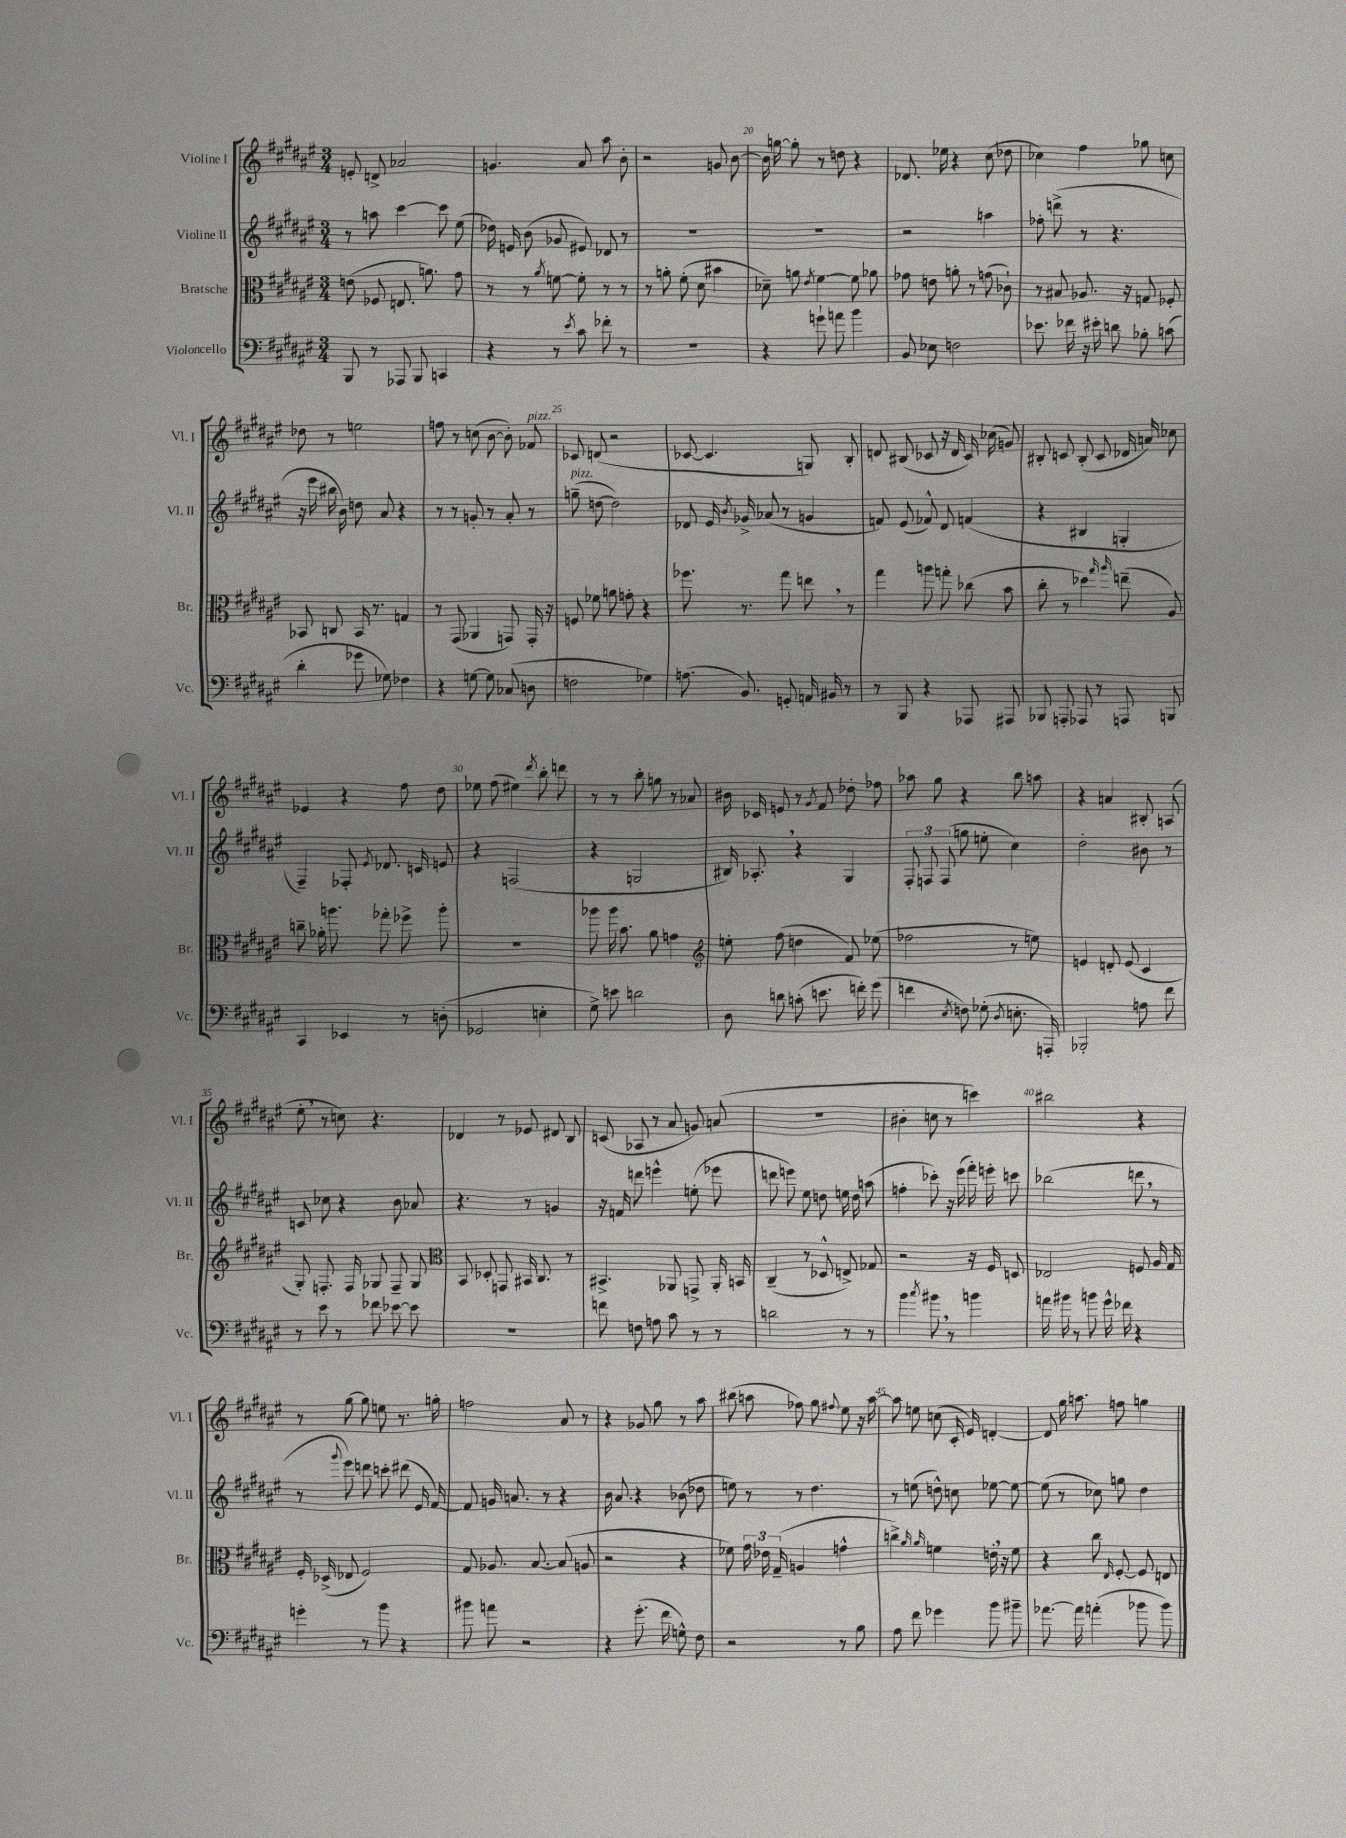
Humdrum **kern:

**kern	**kern	**kern	**kern
*staff4	*staff3	*staff2	*staff1
*clefF4	*clefC3	*clefG2	*clefG2
*k[f#c#g#d#a#e#]	*k[f#c#g#d#a#e#]	*k[f#c#g#d#a#e#]	*k[f#c#g#d#a#e#]
*M3/4	*M3/4	*M3/4	*M3/4
8BBB	(8e	8r	8e'
8r	8F-	8aa	8d^
8AAA-	8.E	[4ccc#	2a-
8BBB	.	.	.
.	8.a)	.	.
4CC	.	8ccc#]	.
.	8g#	(8ee#	.
=	=	=	=
4r	8r	16dd-)	4.g
.	.	16e	.
.	8r	(8b	.
.	8qa#	.	.
8r	[8f	8g-	.
8qe#	.	.	.
8c#	8f']	8e#)	8a#
8f-'	8r	8d-	8aa#
8r	8r	8r	8b'
=	=	=	=
2.r	8r	2.r	2r
.	8a'	.	.
.	(8f#'	.	.
.	8d#	.	.
.	4b#	.	8g
.	.	.	[8b
=	=	=	=
4r	8d-~)	2.r	16b]
.	.	.	[16gg
.	8a	.	8gg']
.	8qe#	.	.
8g`	[4f#	.	8r
8a	.	.	8dd
4b	8f#]	.	4r
.	8a-	.	.
=	=	=	=
8BB	8g-	2r	8.d-
8E-	8e	.	.
.	.	.	16ee-
2F	8a'	.	4r
.	8r	.	.
.	(8g	4aa	(8cc#
.	8c-`)	.	8dd-
=	=	=	=
8.e-	8r	8ff-'	4cc-)
.	8B#	(8ddd^	.
16f-	.	.	.
16r	8.A-	8r	4ff#
16e#'	.	.	.
8d	.	4.r	.
.	16r	.	.
8B-'	8G	.	8gg-
(8c	8F-'	.	8cc
=	=	=	=
4d#'	8BB-	16r	8dd-
.	.	16eee#	.
.	8C	16bb#	8r
.	.	16b)	.
8g-	16BB-	8dd	2ee
.	8.r	.	.
8G-)	.	8a#	.
4F-	4G	4r	.
=	=	=	=
4r	8r	8r	8ff
.	(8GG#	8r	8r
[8G	4AA-	8g'	(8cc
8G]	.	8r	[8b
(8C-	8GG)	8a#'	8b'])
8D	16GG'	8r	8f-
.	16r	.	.
=	=	=	=
2F	8F	(8gg~	8c-
.	8f-	[8dd	(8d
.	8a	2dd])	2r
.	8g'	.	.
4G-)	4r	.	.
=	=	=	=
(8.A	8.ff-	8d-	[8c-
.	.	16e#	4.c-]
.	.	8qb	.
8.BB)	8.r	16g-^	.
.	.	(8a-	.
8GG'	8gg#	8r	.
16AA	8ee	4g	8G)
16BB#	.	.	.
8r	8r	.	8B'
=	=	=	=
8r	4gg#	8f)	8d
8BBB	.	(8e#	(8B#
4r	8aa	8f-^^)	8c-
.	8gg'	8d#	16r
.	.	.	16d
8AAA-	(8cc-	(4f	16c-)
.	.	.	(16cc-
8AAA#	8b	.	8g)
=	=	=	=
8BBB-	8cc#'	4r	8B#'
8AAA'	8r	.	8c
8AAA-	4dd-)	4B#	(8B#'
8r	.	.	8c
.	16qqgg#	.	.
.	16qqaa#	.	.
8AAA	(8ee~	4G'	16d-
.	.	.	16a)
8BBB	8A#)	.	8cc-
=	=	=	=
4CC#	8cc~	4F#~)	4e-
.	16a-'	.	.
.	8.aa	.	.
4EE-	.	8F-'	4r
.	.	8qe#	.
.	8gg-'	8.d-	.
8r	8ff-^	.	8ff#
.	.	16c	.
(8D'	8aa'	8e	8dd#
=	=	=	=
2GG-	2.r	4r	8ee-
.	.	.	(8ff#
.	.	(2F	4ee#)
.	.	.	8qddd#
4E'	.	.	8bb'
.	.	.	8ddd
=	=	=	=
8G#^)	8aa-	4r	8r
8e	16aa-	.	8r
.	8.b	.	.
2d	.	2G	8bb'
.	8a#	.	8gg
.	4g	.	8r
.	.	.	8a-
=	=	=	=
*	*clefG2	*	*
8D#	8ee'	16B#)	16b#
.	.	8.A-'	16c-
8d	(8ff#	.	8e
(8c'	4dd	4r	8r
.	.	.	8qg#
8.e	.	.	8f#
.	8f#)	4G#	8dd-'
16f')	.	.	.
(8g#	(8ee-	.	8ff-
=	=	=	=
4f	2ff-	12F#'	8aa-
.	.	12F	.
.	.	.	8gg#
.	.	(12F	.
8qE#	.	.	.
8F)	.	8gg	4r
(8G-'	.	8ee'	.
8qD#	.	.	.
8.E'	8r	4cc#)	8bb
.	8ee)	.	8aa
16AAA')	.	.	.
=	=	=	=
2BBB-'	4e	2dd#'	4r
.	8d'	.	4a
.	(8e	.	.
8A	4c#	8b#	8B#'
8f#	.	8r	(8A
=	=	=	=
8r	8G#')	8c	8ee#'
8e#	8.F'	8cc-	8r
8r	.	4r	8cc)
.	16F	.	.
8f-	8G-	.	4.r
[8e-	8F~	8b	.
8e-]	8G-	8a-	.
=	=	=	=
*	*clefC3	*	*
2.r	8BB	4.r	4d-
.	8D-'	.	.
.	8GG	.	8r
.	16BB#	8r	8e-
.	8.C#	.	.
.	.	4g	8d#
.	8r	.	8B
=	=	=	=
8f	4.BB#^	16r	(8c
.	.	16f	.
8F	.	8ddd	8A-
8A	.	4eee^^	8r
8c#	8AA-	.	8a#
8r	8GG^	(8ee'	8g)
8r	16AA-'	8eee-	(8a
.	16BB	.	.
=	=	=	=
2d	(4C#~	8ddd	2.r
.	.	8eee)	.
.	8r	8ee#	.
.	8D-^^	8dd	.
8r	8E^)	16ee	.
.	.	16dd	.
8r	8G-	(8aa	.
=	=	=	=
4b	2r	4ff'	4b#'
8qcc#	.	.	.
8b#	.	8ccc-')	8cc
8r	.	16r	8r
.	.	(16eee#	.
4b	16r	16fff#')	4ccc)
.	16F#	16eee'	.
.	8D	8ccc	.
=	=	=	=
16a	2E-	(2bb-	2bb#
16b#	.	.	.
8r	.	.	.
8b	.	.	.
16g#^^	.	.	.
16f-	.	.	.
4r	8F	8ddd	4r
.	16A#	8r	.
.	16G#	.	.
=	=	=	=
4g'	16F#'	8r	8r
.	(16D-^	.	.
.	.	8qqggg#	.
.	8E-	8eee#)	[8gg#
8r	2F#)	8ddd	8gg#]
8b	.	8ccc'	8ee
4r	.	(8ddd#	8.r
.	.	16e#	.
.	.	[16f#)	16gg'
=	=	=	=
8b#	8G#	8f#]	2ff
8a	8.A-	16g	.
.	.	8.a	.
2r	.	.	.
.	[8.B	.	.
.	.	8r	.
.	(8B]	4r	8a#
.	8A	.	8r
=	=	=	=
4r	2r	16b	4r
.	.	8.a#	.
(8.g#'	.	4r	8g-
.	.	.	8gg#
16f#	.	.	.
8G^^)	4r	(8b-	8r
8F#	.	8dd-	8aa#
=	=	=	=
2r	8f-)	8ee)	(8bb#
.	24g#	8r	8aa
.	24e-	.	.
.	(24G#~	.	.
.	4A	8r	8ff-)
.	.	4.dd#	8gg#
.	.	.	8qqff#
8r	4g^^	.	8ee#
8B	.	.	16r
.	.	.	[16aa
=	=	=	=
8A#	4cc^)	8r	8aa]
8f#	.	(8ee	8ee
.	16qqa#	.	.
.	16qqa#	.	.
4g-	4f	8dd^^)	(8cc
.	.	8cc	16c#'
.	.	.	16e#)
8b	16e'	[8ee-	[4d'
.	16r	.	.
8b#~	8f	8ee-_	.
=	=	=	=
[8.a-	4r	(8ee-]	8d]
.	.	8r	16gg#
16a-]	.	.	8.aa
(4a'	8cc#	8cc-)	.
.	16qqE#	.	.
.	[8F#'	8gg	8ff
8b-	8F#]	4dd#	4gg
8b-)	8E	.	.
==	==	==	==
*-	*-	*-	*-
